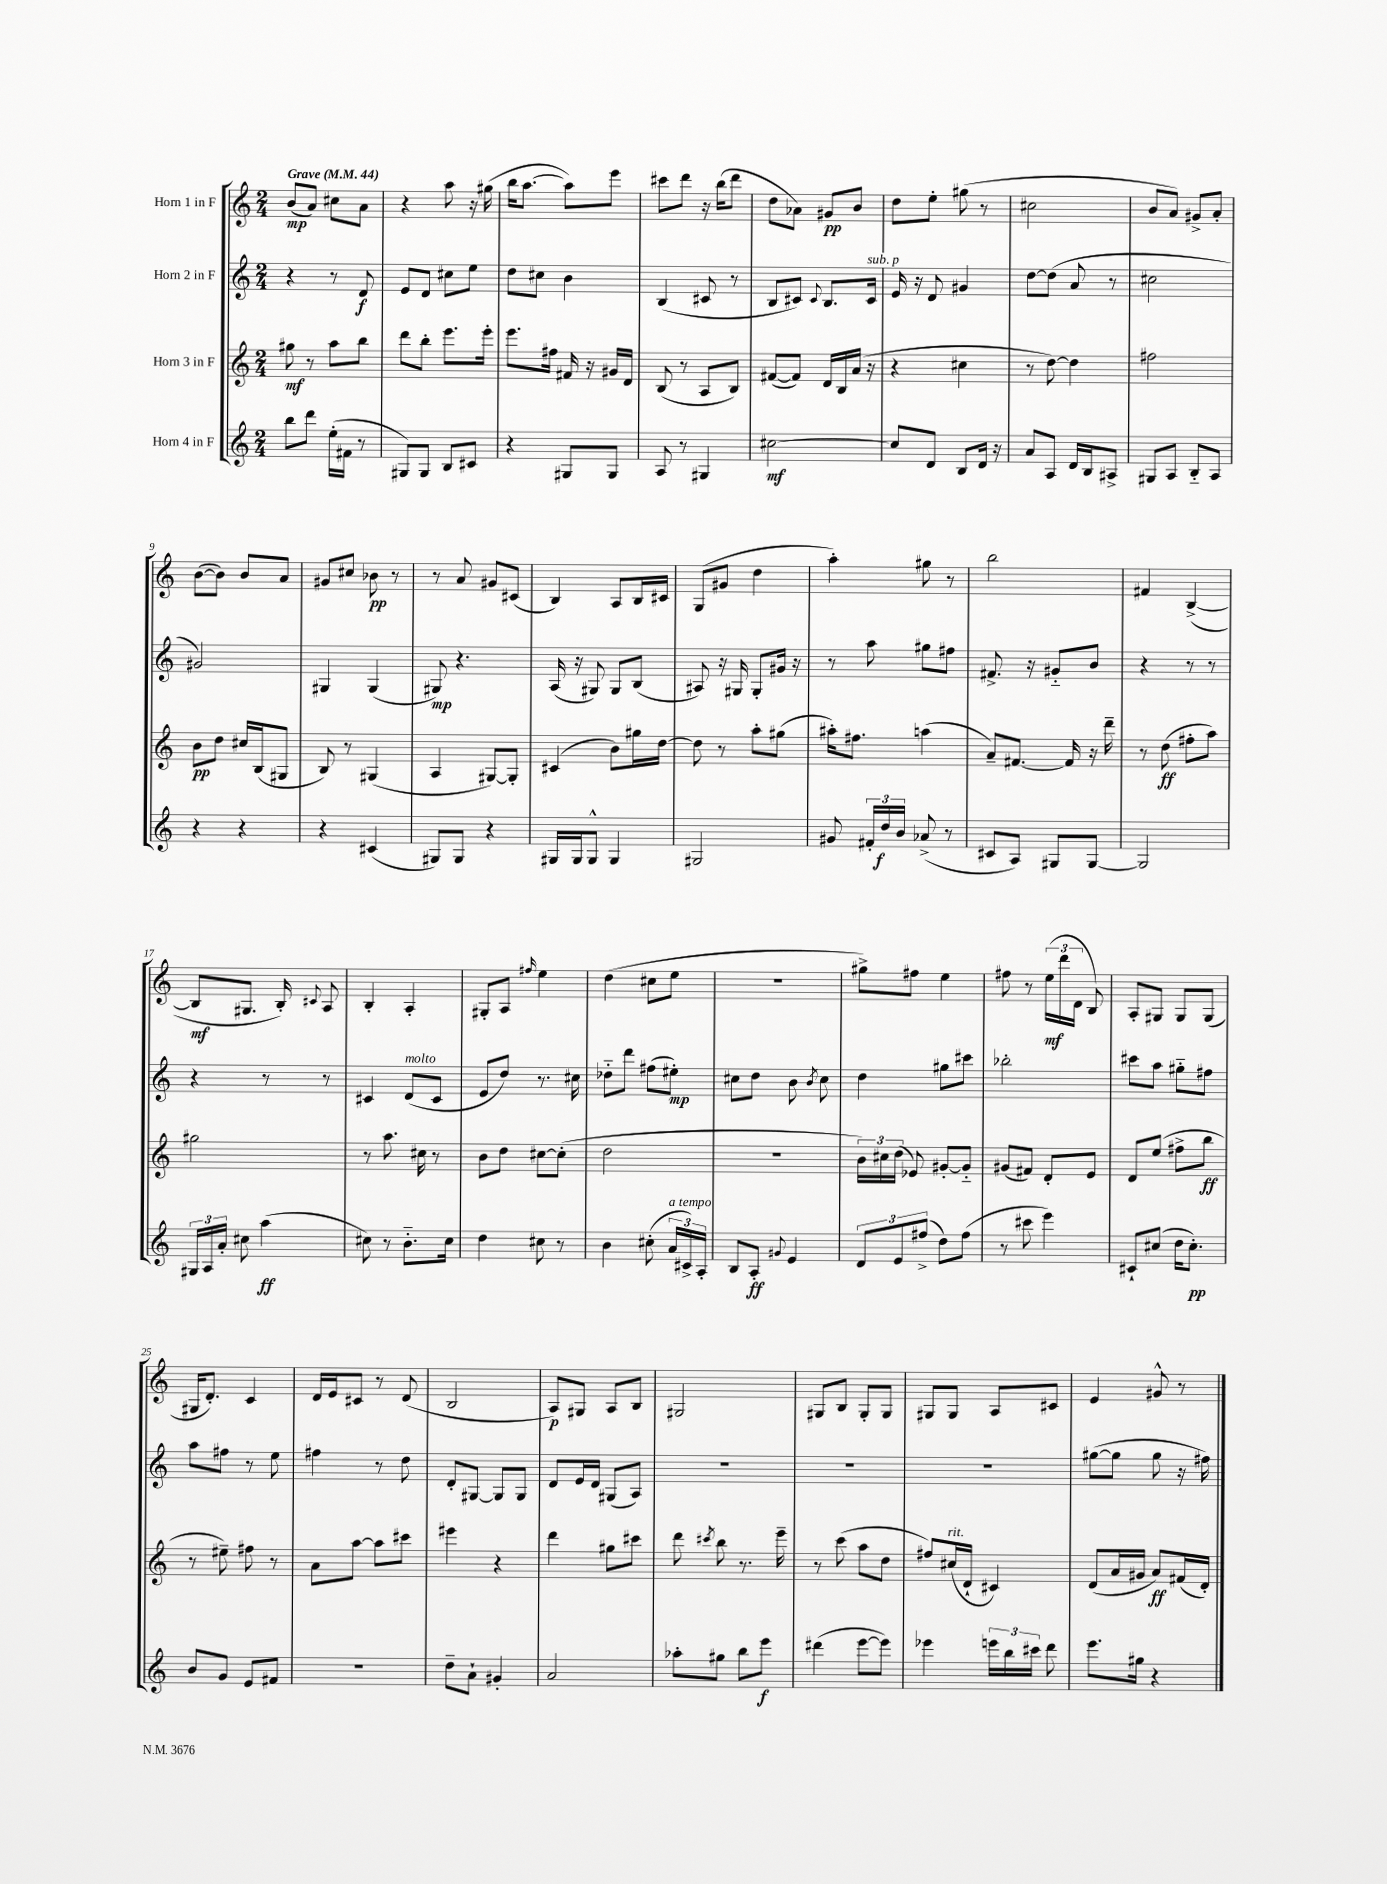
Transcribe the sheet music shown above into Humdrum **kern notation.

**kern	**dynam	**kern	**dynam	**kern	**dynam	**kern	**dynam
*part4	*part4	*part3	*part3	*part2	*part2	*part1	*part1
*staff4	*staff4	*staff3	*staff3	*staff2	*staff2	*staff1	*staff1
*I"Horn 4 in F	*	*I"Horn 3 in F	*	*I"Horn 2 in F	*	*I"Horn 1 in F	*
*clefG2	*	*clefG2	*	*clefG2	*	*clefG2	*
*k[]	*	*k[]	*	*k[]	*	*k[]	*
*M2/4	*	*M2/4	*	*M2/4	*	*M2/4	*
*MM44	*	*MM44	*	*MM44	*	*MM44	*
=1	=1	=1	=1	=1	=1	=1	=1
!	!	!	!	!	!	!LO:TX:a:B:t=Grave	!
8bb\L	.	8gg#X\	mf	4r	.	(8b/L	mp
8ddd\J	.	8r	.	.	.	8a/J)	.
(16ee'\LL	.	8aa\L	.	8r	.	8cc#X\L	.
16f#X\JJ	.	.	.	.	.	.	.
8r	.	8bb\J	.	8d/	f	8a\J	.
=2	=2	=2	=2	=2	=2	=2	=2
8G#X/L)	.	8ddd\L	.	8e/L	.	4r	.
8G#/J	.	8bb'\J	.	8d/J	.	.	.
8B/L	.	8.eee\L	.	8cc#X\L	.	8aa\	.
8c#X/J	.	.	.	8ee\J	.	16r	.
.	.	16eee'\Jk	.	.	.	(16gg#X\	.
=3	=3	=3	=3	=3	=3	=3	=3
4r	.	8.eee\L	.	8dd\L	.	16bb\KL	.
.	.	.	.	.	.	[8.aa\J	.
.	.	.	.	8cc#X\J	.	.	.
.	.	16ff#X\Jk	.	.	.	.	.
8G#X/L	.	16f#X/	.	4b\	.	8aa\L])	.
.	.	16r	.	.	.	.	.
8G#/J	.	16g#X/LL	.	.	.	8eee\J	.
.	.	16d/JJ	.	.	.	.	.
=4	=4	=4	=4	=4	=4	=4	=4
8A/	.	(8B/	.	(4B/	.	8ccc#X\L	.
8r	.	8r	.	.	.	8ddd\J	.
4G#X/	.	8A/L	.	8c#X/	.	16r	.
.	.	.	.	.	.	(16bb\KL	.
.	.	8B/J)	.	8r	.	8ddd\J	.
=5	=5	=5	=5	=5	=5	=5	=5
[2cc#X\	mf	([8f#X/L	.	8B/L	.	8dd\L	.
.	.	8f#/J])	.	8c#X/J)	.	8a-X\J)	.
.	.	.	.	8qqc#/	.	.	.
.	.	16d/LL	.	8.B/L	.	8g#X/L	pp
.	.	16B/	.	.	.	.	.
.	.	(16a/JJ	.	.	.	8b/J	.
!	!	!	!	!LO:TX:a:i:t=sub. p	!	!	!
.	.	16r	.	16c#/Jk	.	.	.
=6	=6	=6	=6	=6	=6	=6	=6
8cc#/L]	.	4r	.	16e/	.	8dd\L	.
.	.	.	.	16r	.	.	.
8d/J	.	.	.	8d/	.	8ee'\J	.
8B/L	.	4cc#X\	.	4g#X/	.	(8gg#X\	.
16d/Jk	.	.	.	.	.	8r	.
16r	.	.	.	.	.	.	.
=7	=7	=7	=7	=7	=7	=7	=7
8a/L	.	8r	.	[8dd\L	.	2cc#X\	.
8A/J	.	[8dd\)	.	(8dd\J]	.	.	.
16d/LL	.	4dd\]	.	8a/	.	.	.
16B/J	.	.	.	.	.	.	.
8A#X^/J	.	.	.	8r	.	.	.
=8	=8	=8	=8	=8	=8	=8	=8
8G#X/L	.	2ff#X\	.	2cc#X\	.	8b/L	.
8A/J	.	.	.	.	.	8a/J)	.
8B/L	.	.	.	.	.	8g#X^/L	.
8A/J	.	.	.	.	.	8a'/J	.
!!LO:LB:g=z
=9	=9	=9	=9	=9	=9	=9	=9
4r	.	8b\L	pp	2g#X/)	.	([8b\L	.
.	.	8dd\J	.	.	.	8b\J])	.
4r	.	16cc#X/LL	.	.	.	8b/L	.
.	.	(16B/J	.	.	.	.	.
.	.	8G#X/J	.	.	.	8a/J	.
=10	=10	=10	=10	=10	=10	=10	=10
4r	.	8B/)	.	4G#X/	.	8g#X/L	.
.	.	8r	.	.	.	8cc#X/J	.
(4c#X/	.	(4G#X/	.	(4G#/	.	8b-X\	pp
.	.	.	.	.	.	8r	.
=11	=11	=11	=11	=11	=11	=11	=11
8G#X/L)	.	4A/	.	8G#X/)	mp	8r	.
8G#/J	.	.	.	4.r	.	8a/	.
4r	.	[8G#X/L)	.	.	.	8g#X/L	.
.	.	8G#'/J]	.	.	.	(8c#X/J	.
=12	=12	=12	=12	=12	=12	=12	=12
16G#X/LL	.	(4c#X/	.	(16A/	.	4B/)	.
16G#/J	.	.	.	16r	.	.	.
8G#^^/J	.	.	.	8G#X/)	.	.	.
4G#/	.	8b\L)	.	8G#/L	.	8A/L	.
.	.	16gg#X\L	.	(8B/J	.	16B/L	.
.	.	[16dd\JJ	.	.	.	16c#X/JJ	.
=13	=13	=13	=13	=13	=13	=13	=13
2G#X/	.	8dd\]	.	8A#X/)	.	(8G/L	.
.	.	8r	.	16r	.	8g#X/J	.
.	.	.	.	16G#X/	.	.	.
.	.	8aa'\L	.	8G#'/L	.	4dd\	.
.	.	(8gg#X\J	.	16g#X/Jk	.	.	.
.	.	.	.	16r	.	.	.
=14	=14	=14	=14	=14	=14	=14	=14
8g#X/	.	16aa#X'\KL)	.	8r	.	4aa'\)	.
.	.	8.ff#X\J	.	.	.	.	.
24f#X'/LL	.	.	.	8aa\	.	.	.
24dd/	f	.	.	.	.	.	.
24b/JJ	.	.	.	.	.	.	.
(8a-X^/	.	(4aan\	.	8gg#X\L	.	8gg#X\	.
8r	.	.	.	8ff#X\J	.	8r	.
=15	=15	=15	=15	=15	=15	=15	=15
8c#X/L	.	8a~/L)	.	8.f#X^/	.	2bb\	.
8A/J)	.	[8.f#X/J	.	.	.	.	.
.	.	.	.	16r	.	.	.
8G#X/L	.	.	.	8g#X/L	.	.	.
.	.	16f#/]	.	.	.	.	.
[8G#/J	.	16r	.	8b/J	.	.	.
.	.	16ddd~\	.	.	.	.	.
=16	=16	=16	=16	=16	=16	=16	=16
2G#/]	.	8r	.	4r	.	4f#X/	.
.	.	(8dd\	ff	.	.	.	.
.	.	8ff#X'\L	.	8r	.	([4B^/	.
.	.	8aa\J)	.	8r	.	.	.
!!LO:LB:g=z
=17	=17	=17	=17	=17	=17	=17	=17
24G#X/LL	.	2gg#X\	.	4r	.	8B/L]	mf
24A/	.	.	.	.	.	.	.
24a'/JJ	.	.	.	.	.	.	.
8cc#X\	.	.	.	.	.	8.G#X/J	.
(4aa\	ff	.	.	8r	.	.	.
.	.	.	.	.	.	16B'/)	.
.	.	.	.	.	.	8qqc#X/	.
.	.	.	.	8r	.	8A/	.
=18	=18	=18	=18	=18	=18	=18	=18
8cc#X\)	.	8r	.	4c#X/	.	4B'/	.
8r	.	8.aa\	.	.	.	.	.
!	!	!	!	!LO:TX:a:i:t=molto	!	!	!
8.b\L	.	.	.	(8d/L	.	4A'/	.
.	.	16cc#X\	.	.	.	.	.
.	.	8r	.	8c#/J	.	.	.
16cc#\Jk	.	.	.	.	.	.	.
=19	=19	=19	=19	=19	=19	=19	=19
4dd\	.	8b\L	.	8e/L	.	8G#X'/L	.
.	.	8dd\J	.	8dd/J)	.	8A/J	.
.	.	.	.	.	.	16qqff#X/	.
8cc#X\	.	[8cc#X\L	.	8.r	.	4ee\	.
8r	.	(8cc#'\J]	.	.	.	.	.
.	.	.	.	16cc#X\	.	.	.
=20	=20	=20	=20	=20	=20	=20	=20
4b\	.	2dd\	.	8dd-X\L	.	(4dd\	.
.	.	.	.	8ddd\J	.	.	.
(8cc#X'\	.	.	.	(8ff#X\L	.	8cc#X\L	.
!LO:TX:a:i:t=a tempo	!	!	!	!	!	!	!
24a/LL	.	.	.	8ee#X'\J)	mp	8ee\J	.
24c#X^/)	.	.	.	.	.	.	.
24A'/JJ	.	.	.	.	.	.	.
=21	=21	=21	=21	=21	=21	=21	=21
8B/L	.	2r	.	8cc#X\L	.	2r	.
8A'/J	ff	.	.	8dd\J	.	.	.
8qqg#X/	.	.	.	.	.	.	.
4e/	.	.	.	8b\	.	.	.
.	.	.	.	8qb/	.	.	.
.	.	.	.	8cc#\	.	.	.
=22	=22	=22	=22	=22	=22	=22	=22
12d/L	.	24b\LL)	.	4dd\	.	8gg#X^\L)	.
.	.	24cc#X\	.	.	.	.	.
12e/	.	(24dd\JJ	.	.	.	.	.
.	.	8e-X/)	.	.	.	8ff#X\J	.
(12ff#X^/J	.	.	.	.	.	.	.
8dd\L)	.	[8g#X'/L	.	8gg#X\L	.	4ee\	.
(8ff#\J	.	8g#/J]	.	8ccc#X\J	.	.	.
=23	=23	=23	=23	=23	=23	=23	=23
8r	.	(8g#X/L	.	2bb-X'\	.	8ff#X\	.
8ccc#X\	.	8f#X/J)	.	.	.	8r	.
4eee\)	.	8d'/L	.	.	.	(24ee\LL	mf
.	.	.	.	.	.	24ddd\	.
.	.	.	.	.	.	24d\JJ	.
.	.	8e/J	.	.	.	8B/)	.
=24	=24	=24	=24	=24	=24	=24	=24
8c#X`/L	.	8d/L	.	8ccc#X\L	.	8A'/L	.
(8cc#X/J	.	(8ee/J	.	8aa\J	.	8G#X/J	.
16dd\KL	.	8ff#X^\L	.	8gg#X\L	.	8G#/L	.
8.cc#'\J)	pp	.	.	.	.	.	.
.	.	8bb\J	ff	8ff#X\J	.	(8G#/J	.
!!LO:LB:g=z
=25	=25	=25	=25	=25	=25	=25	=25
8b/L	.	8r	.	8aa\L	.	16G#X/KL	.
.	.	.	.	.	.	8.d'/J)	.
8g/J	.	8ee#X~\)	.	8ff#X\J	.	.	.
8e/L	.	8ff#X\	.	8r	.	4c/	.
8f#X/J	.	8r	.	8ee\	.	.	.
=26	=26	=26	=26	=26	=26	=26	=26
2r	.	8a\L	.	4ff#X\	.	16d/LL	.
.	.	.	.	.	.	16e/J	.
.	.	[8aa\J	.	.	.	8c#X/J	.
.	.	8aa\L]	.	8r	.	8r	.
.	.	8ccc#X\J	.	8dd\	.	(8d/	.
=27	=27	=27	=27	=27	=27	=27	=27
8dd~\L	.	4eee#X\	.	8d'/L	.	2B/	.
8a`\J	.	.	.	[8G#X/J	.	.	.
4g#X'/	.	4r	.	8G#/L]	.	.	.
.	.	.	.	8G#/J	.	.	.
=28	=28	=28	=28	=28	=28	=28	=28
2a/	.	4ddd\	.	8d/L	.	8A/L)	p
.	.	.	.	16e/L	.	8G#X/J	.
.	.	.	.	16d/JJ	.	.	.
.	.	8gg#X\L	.	(8G#X/L	.	8A/L	.
.	.	8ccc#X\J	.	8A/J)	.	8B/J	.
=29	=29	=29	=29	=29	=29	=29	=29
8aa-X'\L	.	8ddd\	.	2r	.	2G#X/	.
.	.	8qccc#X/	.	.	.	.	.
8gg#X\J	.	8bb\	.	.	.	.	.
8bb\L	.	8.r	.	.	.	.	.
8eee\J	f	.	.	.	.	.	.
.	.	16eee~\	.	.	.	.	.
=30	=30	=30	=30	=30	=30	=30	=30
(4ddd#X\	.	8r	.	2r	.	8G#X/L	.
.	.	(8ccc\	.	.	.	8B/J	.
[8eee\L	.	8aa\L	.	.	.	8G#'/L	.
8eee\J])	.	8dd\J	.	.	.	8G#/J	.
=31	=31	=31	=31	=31	=31	=31	=31
4eee-X\	.	8ff#X/L)	.	2r	.	8G#X/L	.
!	!	!LO:TX:a:i:t=rit.	!	!	!	!	!
.	.	(16cc#X/L	.	.	.	8G#/J	.
.	.	16d`/JJ	.	.	.	.	.
24eeen\LL	.	4c#X/)	.	.	.	8A/L	.
24bb\	.	.	.	.	.	.	.
24ccc#X\JJ	.	.	.	.	.	.	.
8ddd\	.	.	.	.	.	8c#X/J	.
=32	=32	=32	=32	=32	=32	=32	=32
8.eee\L	.	(8d/L	.	([8gg#X\L	.	4e/	.
.	.	16a/L	.	8gg#\J]	.	.	.
16gg#X\Jk	.	16g#X/JJ	.	.	.	.	.
4r	.	8a/L)	ff	8gg#\	.	8g#X^^/	.
.	.	(16f#X/L	.	16r	.	8r	.
.	.	16d'/JJ)	.	16ff#X\)	.	.	.
==	==	==	==	==	==	==	==
*-	*-	*-	*-	*-	*-	*-	*-
